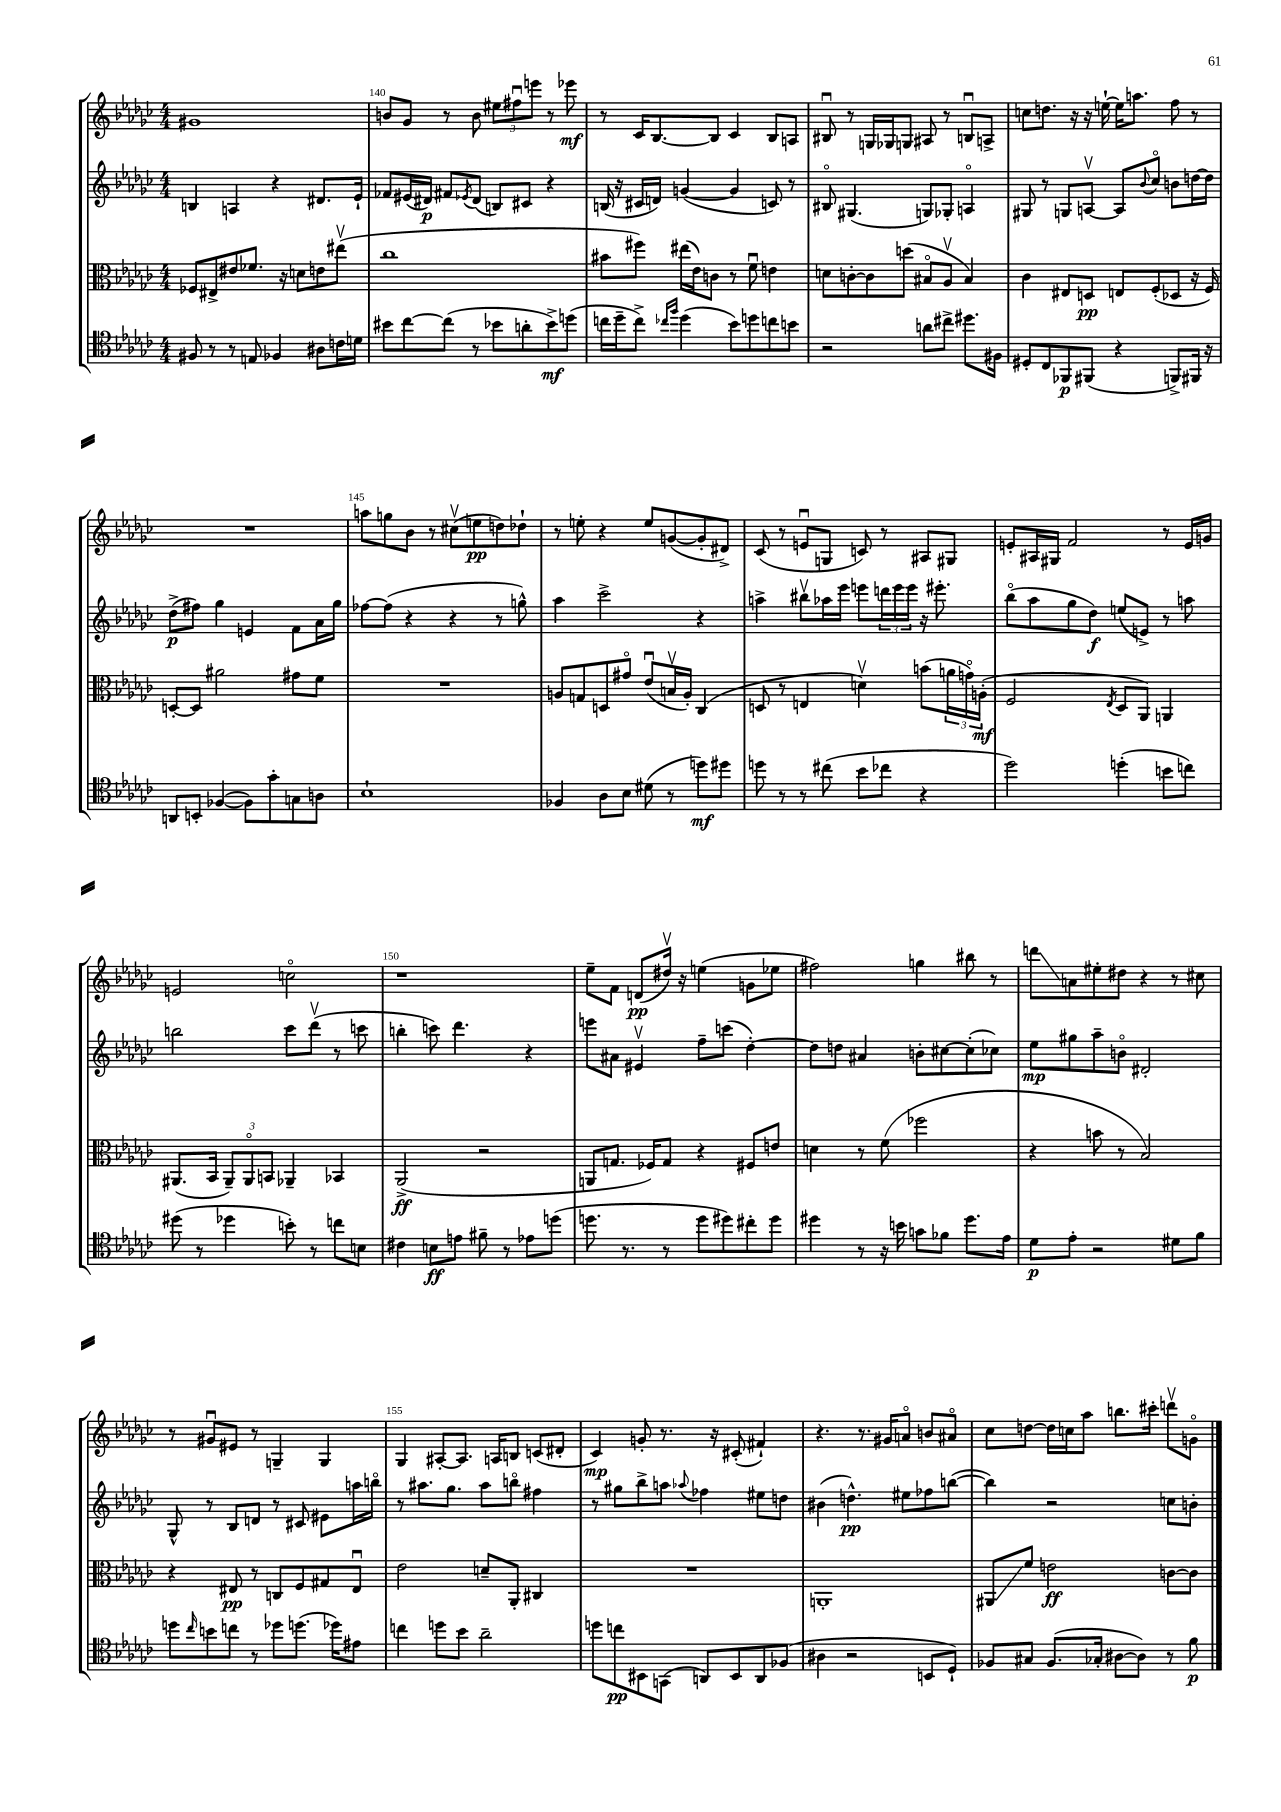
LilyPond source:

<<
\new StaffGroup <<
\new Staff = "s0" {
    \clef treble \key ges \major \numericTimeSignature \time 4/4
    gis'1 |
    b'8 ges'8 r8 b'8 \tuplet 3/2 { eis''8 fis''8\downbow e'''8 } r8 ees'''8\mf |
    r8 ces'16 bes8.~ bes8 ces'4 bes8 a8 |
    bis8\downbow r8 g16 ges16 g8 ais8 r8 b8\downbow a8-> |
    c''8 d''8. r16 r16 e''16~-! e''16 a''8. f''8 r8 |
    R1 |
    a''8 g''8 bes'8 r8 cis''8\upbow( e''8\pp d''8) des''8-! |
    r8 e''8-. r4 e''8 g'8~( g'8-. dis'8->) |
    ces'8( r8 e'8\downbow g8 c'8) r8 ais8 gis8 |
    e'8-. ais16 gis16 f'2 r8 e'16 g'16 |
    e'2 c''2\flageolet |
    r1 |
    ees''8-- f'8 d'8\pp( dis''16\upbow) r16 e''4( g'8 ees''8 |
    fis''2) g''4 bis''8 r8 |
    d'''8\glissando a'8 eis''8-. dis''8 r4 r8 cis''8 |
    r8 gis'8\downbow eis'8 r8 g4-- g4 |
    ges4 ais8~-. ais8. a16 b8 c'8( dis'8-. |
    ces'4\mp) g'8-. r8. r16 cis'8-.( fis'4-!) |
    r4. r8. gis'16 a'8\flageolet b'8 ais'8\flageolet |
    ces''8 d''8~ d''16 c''16 aes''8 b''8. cis'''16-. d'''8\upbow g'8\flageolet \bar "|." |
}
\new Staff = "s1" {
    \clef treble \key ges \major \numericTimeSignature \time 4/4
    b4 a4 r4 dis'8. ees'16-! |
    fes'8 eis'16( dis'16\p) fis'8 \acciaccatura { ees'8 } dis'8( b8) cis'8 r4 |
    b16( r16 cis'16 d'16) g'4~( g'4 c'8) r8 |
    bis8\flageolet gis4.( g8) ges8-. a4\flageolet |
    gis8 r8 g8 a8~\upbow a8 \appoggiatura { bes'8 } ces''8\flageolet b'8 d''16~ d''16 |
    des''8->\p( fis''8) ges''4 e'4 f'8 aes'16 ges''16 |
    fes''8~ fes''8( r4 r4 r8 g''8-^) |
    aes''4 ces'''2-> r4 |
    a''4-> bis''8\upbow aes''16 ees'''16 e'''8 \tuplet 3/2 { d'''16 e'''16 e'''16 } r16 eis'''8.-. |
    bes''8\flageolet( aes''8 ges''8 des''8\f) e''8( e'8->) r8 a''8 |
    b''2 ces'''8 des'''8\upbow( r8 c'''8 |
    b''4-. c'''8) des'''4. r4 |
    e'''8 ais'8 eis'4\upbow f''8-- c'''8( des''4~-.) |
    des''8 d''8 ais'4 b'8-. cis''8~ cis''8-.( ces''8) |
    ees''8\mp gis''8 aes''8-- b'8\flageolet dis'2-. |
    ges8-^ r8 bes8 d'8 r8 cis'8 eis'8 a''16 b''16\flageolet |
    r8 ais''8. ges''8. ais''8 b''8\flageolet fis''4 |
    r8 gis''8 bes''8-> a''8 \appoggiatura { aes''8 } fes''4 eis''8 d''8 |
    bis'4( d''4.-^\pp) eis''8 fes''8 b''8~( |
    b''4) r2 c''8 b'8-. \bar "|." |
}
\new Staff = "s2" {
    \clef alto \key ges \major \numericTimeSignature \time 4/4
    fes8 eis8-> eis'8 fes'8. r16 d'8 e'8 eis''8\upbow( |
    ces''1 |
    bis'8 fis''8) eis''16( ees'16) c'8 r8 f'8\downbow e'4 |
    d'8 c'8~-. c'8 d''8( bis8\flageolet aes8\upbow bis4) |
    ces'4 eis8 d8\pp e8 f8-.( des8 r16 f16) |
    d8~-. d8 ais'2 gis'8 f'8 |
    R1 |
    a8 g8 d8 gis'8\flageolet ees'8\downbow( b16\upbow a16-.) ces4( |
    d8 r8 e4 d'4\upbow) b'8( \tuplet 3/2 { a'16 g'16\flageolet) a16-.\mf( } |
    f2 \acciaccatura { ees8 } des8 aes,8) a,4 |
    ais,8.( bes,16 \tuplet 3/2 { ais,8--) ais,8\flageolet b,8 } aes,4-- bes,4 |
    aes,2->\ff( r2 |
    a,8 g8. fes16) g8 r4 fis8 e'8 |
    d'4 r8 f'8( fes''2 |
    r4 b'8 r8 bes2) |
    r4 eis8\pp r8 c8 f8 gis8 eis8\downbow |
    ees'2 d'8-- aes,8-. cis4 |
    R1 |
    a,1-. |
    ais,8\glissando f'8 e'2\ff c'8~ c'8 \bar "|." |
}
\new Staff = "s3" {
    \clef tenor \key ges \major \numericTimeSignature \time 4/4
    fis8 r8 r8 e8 fes4 ais8 c'16 d'16 |
    bis'8 ces''8~ ces''8( r8 bes'8 a'8-. bes'8->\mf) d''8( |
    c''16 des''16-- c''8->) \grace { ces''16 f''16 } des''4( bes'8) d''8 c''8 b'8 |
    r2 a'8 cis''8-> dis''8. fis16 |
    dis8-. ces8 fes,8\p fis,8( r4 f,8->) fis,16 r16 |
    a,8 b,8-. fes4~( fes8) ges'8-. g8 a8 |
    bes1-! |
    fes4 aes8 bes8 dis'8( r8 d''8\mf) dis''8 |
    d''8 r8 r8 cis''8( bes'8 ces''8 r4 |
    des''2) d''4-.( b'8 c''8) |
    dis''8( r8 des''4 b'8-.) r8 c''8 b8 |
    cis'4 b8\ff e'8 fis'8-- r8 ees'8 d''8( |
    d''8. r8. r8 d''8 dis''8) cis''8-. dis''8 |
    dis''4 r8 r16 b'16 g'8 fes'8 dis''8. ees'16 |
    des'8\p ees'8-. r2 dis'8 f'8 |
    d''8 \grace { ces''16 } b'8 c''8 r8 des''8 d''8.( des''16) eis'8 |
    c''4 d''8 bes'8 aes'2-- |
    d''8 c''8\pp bis,8 g,8( a,8) bis,8 a,8 fes8( |
    ais4 r2 b,8 des8-!) |
    fes8 gis8 fes8.( ges16-. ais8~ ais8) r8 f'8\p \bar "|." |
}
>>
>>
\layout { \context { \Score currentBarNumber = #139 \override BarNumber.break-visibility = ##(#f #t #t) barNumberVisibility = #(every-nth-bar-number-visible 5) } }
